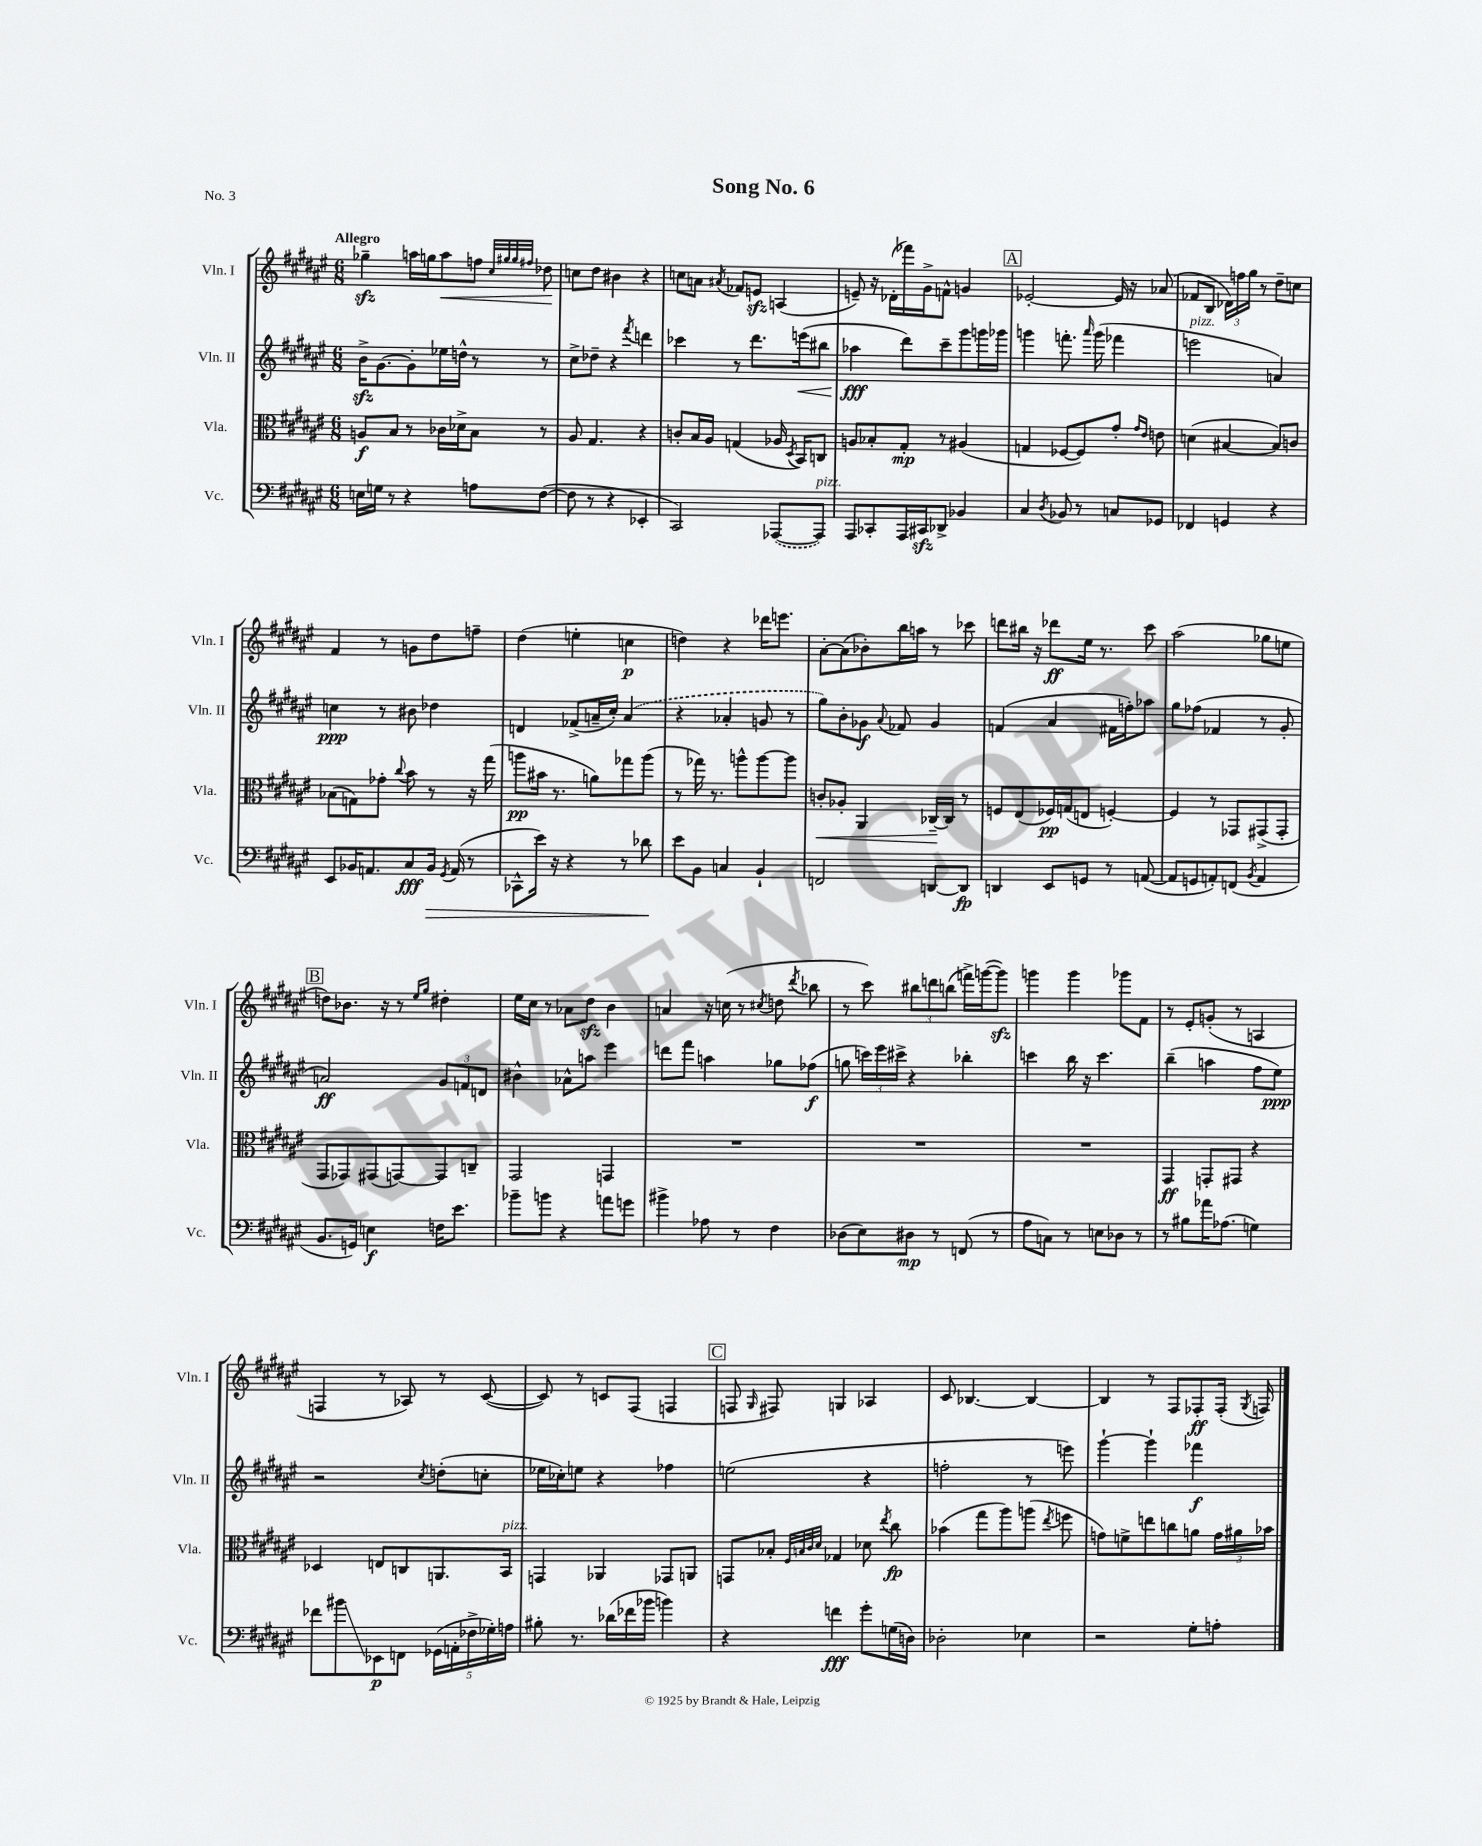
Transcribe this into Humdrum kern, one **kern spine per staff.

**kern	**kern	**kern	**kern
*staff4	*staff3	*staff2	*staff1
*clefF4	*clefC3	*clefG2	*clefG2
*k[f#c#g#d#a#e#]	*k[f#c#g#d#a#e#]	*k[f#c#g#d#a#e#]	*k[f#c#g#d#a#e#]
*M6/8	*M6/8	*M6/8	*M6/8
16E	8A	16b^	4gg-~
16G	.	[8.g#	.
8r	8B	.	.
4r	8r	8g#']	16aa
.	.	.	16gg
.	16c-	16ee-	8aa
.	16d-^	16dd^^	.
8A	8B	8r	8ff
.	.	.	32qqcc#
.	.	.	32qqgg#
.	.	.	32qqgg#
.	.	.	32qqff#
([8F#	8r	8r	8dd-
=	=	=	=
8F#]	8A#	8cc#^	8cc
8r	4.G#	8dd-~	8dd#
4r	.	4r	4b#
.	.	8qfff#	.
4EE-'	4r	4ddd	4r
=	=	=	=
2CC#)	8c'	4ccc-	8cc
.	16B	.	8a
.	16A#	.	.
.	.	.	8qa#
.	(4G	8r	8f-
.	.	8.ddd#	8e
([8AAA-	16A-	.	(4A
.	8qD#	.	.
.	16BB)	(16eee	.
8AAA-])	8C	8bb#	.
=	=	=	=
8AAA#	8A	4aa-	8e~)
8CC-'	8B-'	.	16r
.	.	.	(16d-'
16AAA#	8G#'	8ddd#)	16fff-)
16CC#	.	.	16g#^
8DD-^	8r	8ccc#~	8f^^
4BB-	(4A#	8ggg#	4g
.	.	16ggg	.
.	.	16ggg-	.
=	=	=	=
4C#	4G	4ggg	[2e-'
8qD#	.	.	.
8BB-	[8F-	8.fff'	.
8r	8F-])	.	.
.	.	16qqaaa#	.
.	.	(16ggg	.
8C	8g#'	4fff-	16e-]
.	.	.	16r
.	16qqg#	.	.
.	16qqe#	.	.
8GG-	8e	.	(8a-
=	=	=	=
4FF-	(4d	2eee	8f-
.	.	.	8B
4GG	[4B#	.	24d-)
.	.	.	24ff
.	.	.	24gg#
.	.	.	8r
4r	8B#])	4a)	8dd#~
.	8c	.	8cc
=	=	=	=
8EE#	(8B-	4cc	4f#
16BB-	8G)	.	.
8.AA	.	.	.
.	8g-'	8r	8r
.	8qqcc#	.	.
8C#	8b	8b#	8g
16BB-	8r	4dd-	8dd#
8qGG#	.	.	.
(16AA	.	.	.
8r	16r	.	8ff~
.	(16gg#	.	.
=	=	=	=
8CC-^^	8aa	4d	(4dd#
16e#)	16b#	.	.
16r	8.r	.	.
4r	.	(8f-^	4ee'
.	8a)	16a~	.
.	.	16cc#')	.
8r	8gg-	(4a	4cc
8d-	(8aa	.	.
=	=	=	=
8e#	8r	4r	4dd)
8BB	16gg-)	.	.
.	8.r	.	.
4C	.	4a-'	4r
.	8aa^^	.	.
4BB`	[8aa	8g	16ddd-
.	.	.	8.eee
.	8aa]	8r	.
=	=	=	=
2FF	8c'	8gg#)	[8a#'
.	8A-'	8b'	(8a#]
.	4AA#	8g-	8b-')
.	.	8qqa#	.
.	.	8f-	16bb
.	.	.	16aa
[8DD	[16C-~	4g-	8r
.	16C-]	.	.
8DD]	8r	.	8ccc-
=	=	=	=
4DD	8F	(4f	8ddd
.	(8E#	.	16bb#
.	.	.	16r
8EE#	16F-)	4a#	8ddd-
.	(16G	.	.
8GG	8E	.	16ee#
.	.	.	8.r
8r	[4F')	16f#	.
.	.	16ff')	.
([8AA	.	8aa-	8ccc#
=	=	=	=
8AA]	4F]	8gg#	(2aa#
8GG	.	(8ff-	.
8AA')	8r	4f-	.
(8FF	8GG-	.	.
8qBB	.	.	.
4AA	(8GG#^	8r	8gg-
.	8GG#'	8g#'	8ee
=	=	=	=
8.BB	8GG#	2a)	8dd)
.	8GG-)	.	8.b-
16GG)	.	.	.
4E	(8GG#	.	.
.	.	.	16r
.	[8GG)	.	8r
.	.	.	16qqee#
.	.	.	16qqgg#
16F	8GG]	12g#	4dd#'
8.e#	.	.	.
.	.	12f	.
.	8C~	.	.
.	.	12d	.
=	=	=	=
8b-~	2GG#	4b#^^	16ee#
.	.	.	16cc#
8b	.	.	8r
4r	.	8a-^^	8a-
.	.	8aa	8dd#
8a	4GG	4eee#	4b
8g	.	.	.
=	=	=	=
4b#^	2.r	8ddd	4a
.	.	8fff#	.
8A-	.	4aa	16r
.	.	.	(16cc
8r	.	.	8r
.	.	.	8qcc#
4F#	.	8gg-	8dd
.	.	.	8qddd#
.	.	(8ff-	8bb-
=	=	=	=
(8D-	2.r	8gg	8r
8E#)	.	24ccc)	8ccc#)
.	.	24eee#	.
.	.	24ccc#^	.
8D#	.	4r	12bb#
.	.	.	12ddd
8r	.	.	.
.	.	.	(12bb
(8FF	.	4bb-'	16fff^)
.	.	.	([16ggg
8r	.	.	8ggg])
=	=	=	=
8A#	2.r	4ccc	4ggg
8C)	.	.	.
8r	.	16bb	4ggg
.	.	16r	.
8E	.	4.ccc	.
8D-	.	.	8ggg-
8r	.	.	8f#
=	=	=	=
8r	4GG#	(4bb~	8r
8B#	.	.	8e#'
16a-	8GG'	4aa	(8g'
(8.A-	.	.	.
.	8GG#	.	8r
4G)	4r	8ff#	4A
.	.	8ee#)	.
=	=	=	=
8f-	4D-	2r	4F
8b#	.	.	.
8EE-	8E	.	8r
8FF	8C	.	8A-)
.	.	8qcc#	.
(20GG-	8.AA	(8dd'	8r
20AA'	.	.	.
20F-^	.	.	.
.	.	8cc'	([8c#
20G-')	.	.	.
.	16BB	.	.
20A	.	.	.
=	=	=	=
8B#'	4GG	16ee-	8c#])
.	.	16cc-')	.
8.r	.	8ee	8r
.	4AA-	4r	8c
(16d-	.	.	.
16f-	.	.	(8F#
16b-	.	.	.
4b)	8GG-	4ff-	4F
.	8AA	.	.
=	=	=	=
4r	8GG	(2ee	8F
.	.	.	16qqG#
.	8B-'	.	8F#)
.	32qqF#	.	.
.	32qqB	.	.
.	32qqc#	.	.
.	32qqd#	.	.
4f	4G-	.	4G
8g#'	8d-	4r	4A-
.	8qee#	.	.
(16G	8cc#	.	.
16D)	.	.	.
=	=	=	=
2D-'	(4b-	2ff'	8c#
.	.	.	[4.B-
.	8gg#	.	.
.	8aa#)	.	.
4E-	(8aa	8r	4B-_
.	8qee#	.	.
.	8ff	8eee)	.
=	=	=	=
2r	8g)	[4ggg#`	4B-]
.	8f^	.	.
.	8ee	4ggg#`]	8r
.	8cc	.	8F#
8G#'	8a	4fff-	8F-'
8A'	24g	.	(16F-'
.	24a#	.	.
.	.	.	8qG#
.	.	.	16F)
.	24b-	.	.
==	==	==	==
*-	*-	*-	*-
